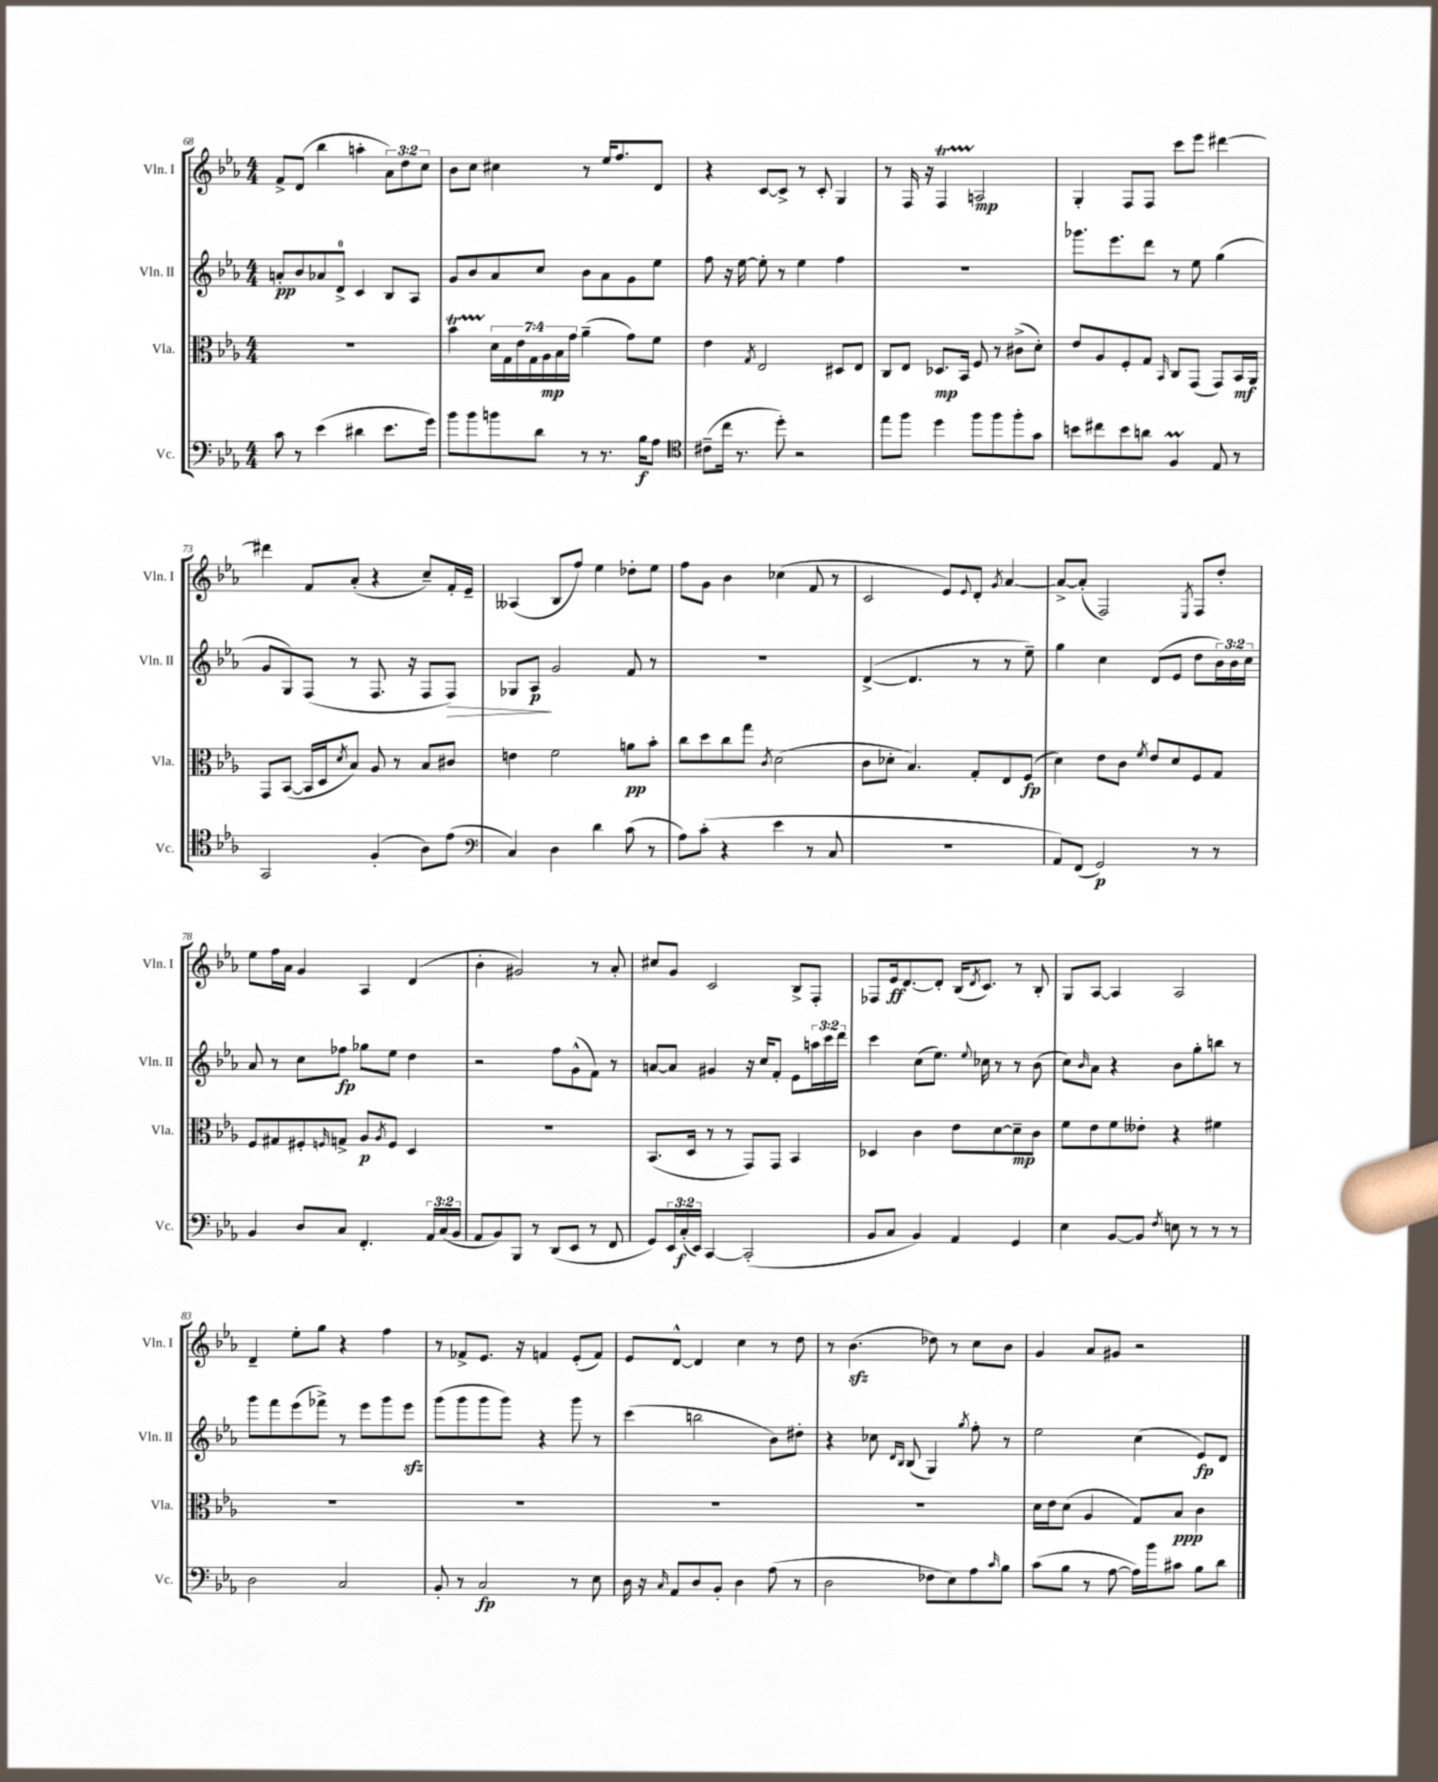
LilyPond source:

<<
\new StaffGroup <<
\new Staff = "s0" \with { instrumentName = "Vln. I" shortInstrumentName = "Vln. I" } {
    \clef treble \key ees \major \numericTimeSignature \time 4/4 \override Staff.TupletNumber.text = #tuplet-number::calc-fraction-text
    f'8-> d'8( bes''4 a''4-. \tuplet 3/2 { aes'8) d''8 c''8 } |
    bes'8 c''8 cis''4 r8 ees''16 f''8. d'8 |
    r4 c'8~ c'8-> r8 c'8-. g4 |
    r8 f16 r16 f4\startTrillSpan a2\stopTrillSpan\mp |
    g4-. f8 f8 c'''8 ees'''8 dis'''4~ |
    dis'''4 f'8 aes'8-.( r4 c''8--) f'16-. ees'16-- |
    aeses4( bes8 f''8) ees''4 des''8-. ees''8 |
    f''8 g'8 bes'4 ces''4( f'8 r8 |
    c'2 ees'8) \appoggiatura { ees'8 } d'8-. \acciaccatura { g'8 } aes'4~ |
    aes'8~-> aes'8-.( f2) \acciaccatura { ees8 } f8 d''8-. |
    ees''8 f''16 aes'16 g'4 aes4 d'4( |
    bes'4-. gis'2) r8 aes'8-. |
    cis''8 g'8 c'2 bes8-> f8-. |
    fes8 ees'16\ff d'8.~ d'8-. bes16( \acciaccatura { d'8 } c'8.) r8 bes8-. |
    g8 aes8~ aes4 aes2 |
    d'4-- ees''8-. g''8 r4 f''4 |
    r8 fes'8-> ees'8. r16 f'4 ees'8-.( f'8) |
    ees'8 d'8~-^ d'4 c''4 r8 d''8 |
    r8 bes'4.\sfz( des''8) r8 c''8 bes'8 |
    g'4 aes'8 gis'8 r2 \bar "|." |
}
\new Staff = "s1" \with { instrumentName = "Vln. II" shortInstrumentName = "Vln. II" } {
    \clef treble \key ees \major \numericTimeSignature \time 4/4 \override Staff.TupletNumber.text = #tuplet-number::calc-fraction-text
    a'8-.\pp bes'8 aes'8 d'8-0-> c'4 bes8 aes8 |
    g'8 bes'8 aes'8 c''8 bes'8 aes'8 g'8 ees''8 |
    f''8 r16 ees''16~ ees''8-. r8 ees''4 f''4 |
    R1 |
    ges'''8. ees'''8. d'''8 r8 ees''8 g''4( |
    g'8 g8) f8( r8 f8. r16 f8 f8\>) |
    ges8 aes8\p\! g'2 f'8 r8 |
    R1 |
    d'4~->( d'4. r8 r8 ees''8--) |
    g''4 c''4 d'8( ees'8 d''8 \tuplet 3/2 { bes'16) bes'16 c''16 } |
    aes'8 r8 c''8 fes''8\fp ges''8 ees''8 d''4 |
    r2 f''8 g'8-^( f'8) r8 |
    a'8~ a'8 gis'4 r16 c''16 f'8-. ees'8 \tuplet 3/2 { a''16 c'''16 d'''16 } |
    c'''4 c''8( ees''8.) \appoggiatura { ees''8 } ces''16 r8 r8 bes'8( |
    c''8) \grace { bes'16 } aes'8 r4 bes'8 g''8-. b''8 r8 |
    g'''8 f'''8 ees'''8( fes'''8->) r8 ees'''8 g'''8 ees'''8\sfz |
    g'''8( g'''8 g'''8 g'''8) r4 g'''8 r8 |
    c'''4( b''2 bes'8) dis''8-. |
    r4 ces''8 \grace { d'16 bes16 } bes8( g4) \acciaccatura { g''8 } f''8-. r8 |
    ees''2 c''4( ees'8\fp) d'8 \bar "|." |
}
\new Staff = "s2" \with { instrumentName = "Vla." shortInstrumentName = "Vla." } {
    \clef alto \key ees \major \numericTimeSignature \time 4/4 \override Staff.TupletNumber.text = #tuplet-number::calc-fraction-text
    R1 |
    bes'4\startTrillSpan \tuplet 7/4 { d'16\stopTrillSpan g16 ees'16 g16 aes16\mp bes16 g'16 } aes'4--( g'8) f'8 |
    ees'4 \acciaccatura { g8 } ees2 dis8 ees8 |
    c8 ees8 des8.\mp bes,16 f8 r8 cis'8->( d'8-.) |
    ees'8 aes8 f8-. g8 \grace { bes,16 } c8 g,8( g,8) bes,16\mf aes,16 |
    g,8 bes,8~( bes,16 d16 \acciaccatura { d'8 } bes8) aes8 r8 bes8 cis'8 |
    e'4 f'2 a'8\pp bes'8-. |
    c''8 d''8 c''8 g''8 \acciaccatura { c'8 } d'2( |
    c'8 des'8-. bes4.) g8-. ees8 f8\fp( |
    d'4) ees'8 c'8 \acciaccatura { f'8 } ees'8 d'8 f8 g8 |
    f8 gis8 fis8-. \grace { f16 } g8-> aes8\p \acciaccatura { aes8 } f8 d4 |
    R1 |
    bes,8.( d16 r8 r8 g,8) g,8 bes,4 |
    des4 c'4 ees'8 d'8~ d'8--\mp c'8 |
    f'8 ees'8 f'8 eeses'8-. r4 fis'4 |
    R1 |
    R1 |
    R1 |
    R1 |
    d'16 ees'16 d'8( aes4 g8) bes8\ppp c'4 \bar "|." |
}
\new Staff = "s3" \with { instrumentName = "Vc." shortInstrumentName = "Vc." } {
    \clef bass \key ees \major \numericTimeSignature \time 4/4 \override Staff.TupletNumber.text = #tuplet-number::calc-fraction-text
    c'8 r8 ees'4( dis'4 ees'8. g'16) |
    bes'8 bes'8 b'8 d'8 r8 r8. bes16\f aes8 |
    \clef tenor cis'8--( c''16 r8. d''8-.) r2 |
    ees''8 f''8 d''4 f''8 f''8 f''8-. g'8 |
    b'8 cis''8 b'8 a'8 f4\prall ees8 r8 |
    g,2 f4-.( aes8) ees'8( |
    \clef bass c4) d4 d'4 c'8( r8 |
    aes8) c'8-.( r4 ees'4 r8 c8 |
    R1 |
    aes,8) f,8( g,2\p) r8 r8 |
    bes,4 d8 c8 f,4.-. \tuplet 3/2 { aes,16 c16( bes,16 } |
    aes,8 bes,8) bes,,8 r8 d,8( ees,8 r8 f,8 |
    g,8) \tuplet 3/2 { ees,16 c16-.\f( ees,16) } c,4~ c,2-.( |
    bes,8 c8 bes,4) aes,4 g,4 |
    ees4 bes,8~ bes,8 \acciaccatura { f8 } e8 r8 r8 r8 |
    d2 c2 |
    bes,8-. r8 c2\fp r8 ees8 |
    d16 r16 \grace { c16 } aes,8 d8 bes,8-. d4 aes8( r8 |
    d2 fes8 ees8) aes8 \grace { c'16 } bes8 |
    c'8( bes8 r8 aes8~ aes16) bes'16 cis'8 bes8 d'8 \bar "|." |
}
>>
>>
\layout { \context { \Score currentBarNumber = #68 } }
